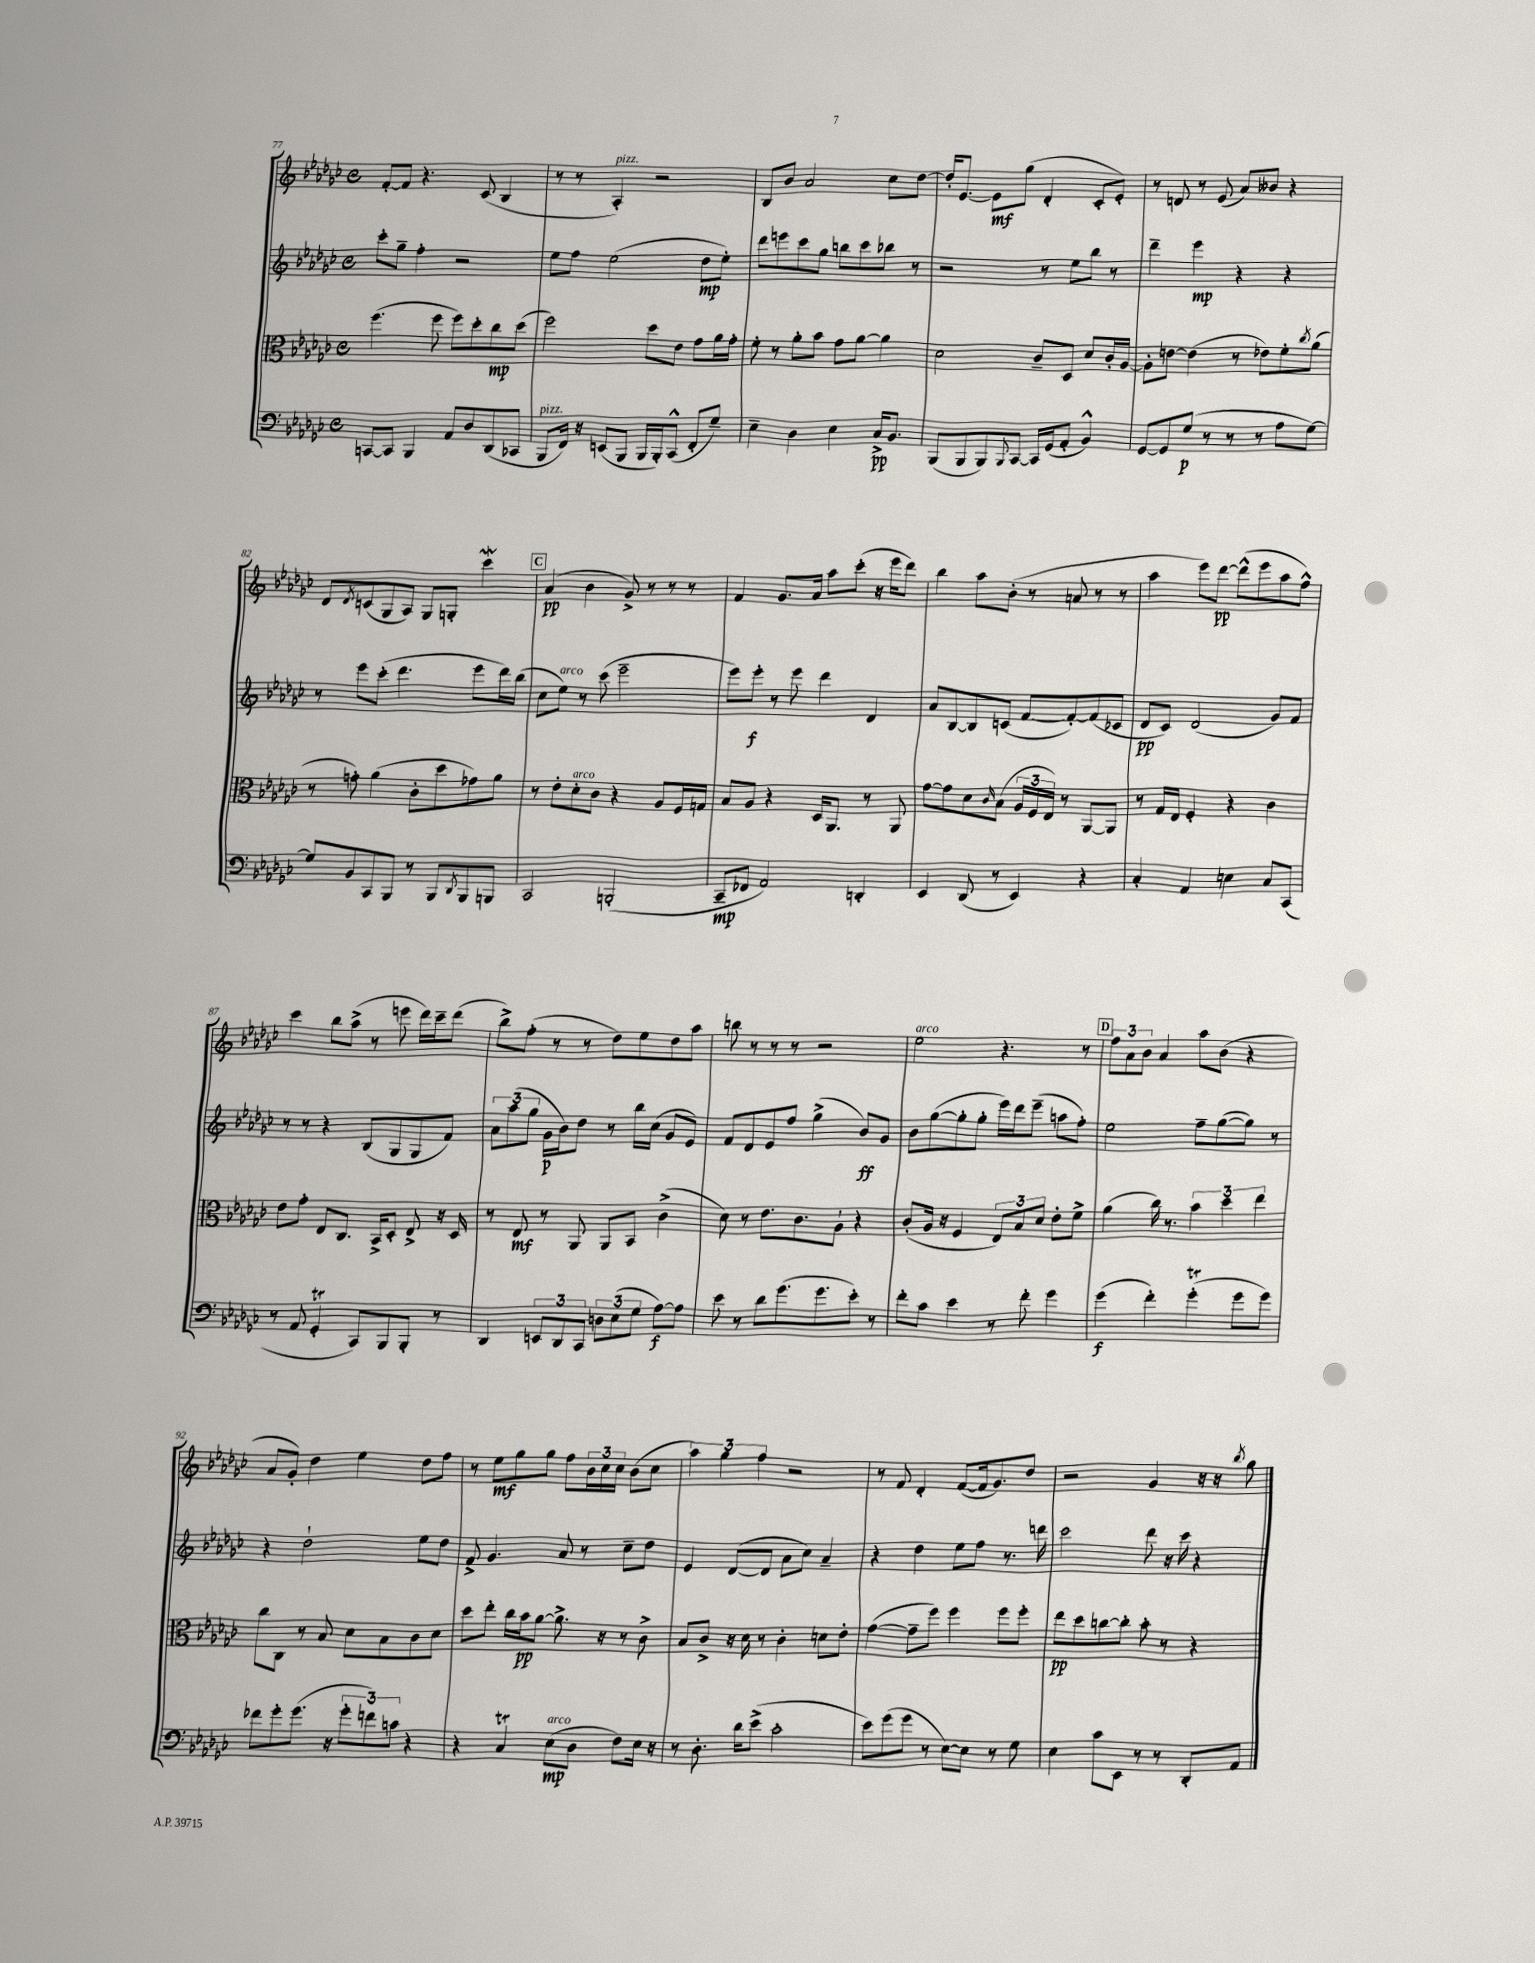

**kern	**dynam	**kern	**dynam	**kern	**dynam	**kern	**dynam
*part4	*part4	*part3	*part3	*part2	*part2	*part1	*part1
*staff4	*staff4	*staff3	*staff3	*staff2	*staff2	*staff1	*staff1
*clefF4	*	*clefC3	*	*clefG2	*	*clefG2	*
*k[b-e-a-d-g-c-]	*	*k[b-e-a-d-g-c-]	*	*k[b-e-a-d-g-c-]	*	*k[b-e-a-d-g-c-]	*
*M4/4	*	*M4/4	*	*M4/4	*	*M4/4	*
*met(c)	*	*met(c)	*	*met(c)	*	*met(c)	*
=77	=77	=77	=77	=77	=77	=77	=77
[8CCn/L	.	(4.ff\	.	8ccc-'\L	.	[8f'/L	.
8CC/J]	.	.	.	8gg-~\J	.	8f/J]	.
4BBB-/	.	.	.	4ff'\	.	4.r	.
.	.	8ff\	.	.	.	.	.
8AA-/L	.	8ff\L)	.	2r	.	.	.
8D-/	.	8dd-'\	.	.	.	(8c-/	.
(8DD-/	.	8cc-\	mp	.	.	4B-/	.
8CC-X/J	.	(8dd-\J	.	.	.	.	.
=78	=78	=78	=78	=78	=78	=78	=78
!LO:TX:a:i:t=pizz.	!	!	!	!	!	!	!
8BBB-/L	.	2ff\)	.	8ee-\L	.	8r	.
16FF/Jk)	.	.	.	8ff\J	.	8r	.
16r	.	.	.	.	.	.	.
!	!	!	!	!	!	!LO:TX:a:i:t=pizz.	!
(8EEn/L	.	.	.	(2ee-\	.	4A-'/)	.
8BBB-/J	.	.	.	.	.	.	.
16BBB-/LL	.	8dd-\L	.	.	.	2r	.
16BBB-'/J)	.	.	.	.	.	.	.
(8CC-^^/J	.	8e-\J	.	.	.	.	.
8FF'/L	.	8g-\L	.	8dd-\L	mp	.	.
8G-~/J)	.	16a-\L	.	8ee-'\J)	.	.	.
.	.	16g-'\JJ	.	.	.	.	.
=79	=79	=79	=79	=79	=79	=79	=79
4E-~\	.	8f'\	.	8ddd-\L	.	8B-/L	.
.	.	8r	.	8eeen\	.	8b-/J	.
4D-\	.	8a-'\L	.	8ccc-\	.	2a-/	.
.	.	8b-\J	.	8gg-\J	.	.	.
4E-\	.	8g-\L	.	8bbn\L	.	.	.
.	.	[8a-\J	.	8ccc-\	.	.	.
16C-^/KL	pp	4a-\]	.	8bb-X\J	.	8cc-\L	.
8.BB-/J	.	.	.	.	.	.	.
.	.	.	.	8r	.	[8dd-\J	.
=80	=80	=80	=80	=80	=80	=80	=80
(8BBB-/L	.	2d-\	.	2r	.	16dd-'/KL]	.
.	.	.	.	.	.	[8.e-/J	.
8BBB-/	.	.	.	.	.	.	.
8BBB-/)	.	.	.	.	.	8e-\L]	mf
8qqBBB-/	.	.	.	.	.	.	.
[8CC-/J	.	.	.	.	.	(8gg-\J	.
16CC-/LL]	.	8c-~/L	.	8r	.	4d-'/	.
(16GG-/J	.	.	.	.	.	.	.
8AA-'/J	.	8D-/J	.	8ee-\L	.	.	.
4BB-^^/)	.	8d-/L	.	8bb-\J	.	8c-'/L	.
.	.	16c-'/L	.	8r	.	8e-'/J)	.
.	.	[16A-/JJ	.	.	.	.	.
=81	=81	=81	=81	=81	=81	=81	=81
[8GG-/L	.	8A-'\L]	.	4ddd-~\	.	8r	.
8GG-/]	.	[8en\J	.	.	.	8dn/	.
(8G-/J	p	(4e\]	.	4eee-\	mp	8r	.
8r	.	.	.	.	.	(8e-/	.
8r	.	8r	.	4r	.	8a-/L)	.
8r	.	8e-X\L)	.	.	.	8b--X/J	.
8A-\L	.	8f'\	.	4r	.	4r	.
.	.	8qcc-/	.	.	.	.	.
[8G-\J)	.	(8a-\J	.	.	.	.	.
!!LO:LB:g=z
=82	=82	=82	=82	=82	=82	=82	=82
8G-/L]	.	8r	.	8r	.	8d-/L	.
.	.	.	.	.	.	8qd-/	.
8BB-/	.	8gn'\)	.	8eee-\L	.	(8cn/	.
8CC-/	.	(4a-\	.	(8ccc-'\J	.	8G-/	.
8BBB-/J	.	.	.	4.ddd-\	.	8A-/J)	.
8r	.	8c-'\L	.	.	.	8G-/L	.
8BBB-/L	.	8dd-\	.	.	.	8Gn'/J	.
8qDD-/	.	.	.	.	.	.	.
8BBB-/	.	8g-X\)	.	8eee-\L	.	4ccc-w\	.
8BBBn/J	.	8a-\J	.	16ddd-\L)	.	.	.
.	.	.	.	(16bb-\JJ	.	.	.
!!LO:REH:place=s1:t=C
=83	=83	=83	=83	=83	=83	=83	=83
2CC-/	.	8r	.	8cc-\L	.	(4a-/	pp
!	!	!	!	!LO:TX:a:i:t=arco	!	!	!
.	.	8e-'\L	.	8ee-\J)	.	.	.
!	!	!LO:TX:a:i:t=arco	!	!	!	!	!
.	.	8d-'\	.	8r	.	4b-\	.
.	.	8c-\J	.	(8ccc-\	.	.	.
(2BBBn'/	.	4r	.	2eee-~\	.	8g-^/)	.
.	.	.	.	.	.	8r	.
.	.	8A-/L	.	.	.	8r	.
.	.	16F/L	.	.	.	8r	.
.	.	16Gn/JJ	.	.	.	.	.
=84	=84	=84	=84	=84	=84	=84	=84
8CC-~/L	mp	8B-/L	.	8eee-\L)	.	4f/	.
8FF-X/J	.	8A-/J	.	8eee-'\J	f	.	.
2AA-/)	.	4r	.	8r	.	8.g-/L	.
.	.	.	.	8eee-\	.	.	.
.	.	.	.	.	.	16a-/Jk	.
.	.	16D-/KL	.	4ddd-\	.	8aa-\L	.
.	.	8.AA-/J	.	.	.	.	.
.	.	.	.	.	.	(8ccc-'\J	.
4DDn'/	.	8r	.	4d-/	.	16r	.
.	.	.	.	.	.	16eee-\KL	.
.	.	8AA-/	.	.	.	8ddd-\J)	.
=85	=85	=85	=85	=85	=85	=85	=85
4EE-/	.	[8g-\L	.	8a-/L	.	4bb-\	.
.	.	8g-\]	.	[8B-/	.	.	.
(8DD-/	.	8d-\	.	8B-/]	.	8aa-\L	.
.	.	16qqc-/	.	.	.	.	.
8r	.	(8B-\J	.	(8cn/J	.	(8b-'\J	.
4EE-/)	.	24A-/LL	.	[8f/L	.	8r	.
.	.	24F/	.	.	.	.	.
.	.	24E-/JJ)	.	.	.	.	.
.	.	8r	.	8f'/_)	.	8an/	.
4r	.	[8AA-/L	.	(8f/]	.	8r	.
.	.	8AA-/J]	.	8c-X/J	.	8r	.
=86	=86	=86	=86	=86	=86	=86	=86
4C-'/	.	8r	.	8d-/L	pp	4aa-\	.
.	.	16G-/LL	.	8c-/J)	.	.	.
.	.	16E-/JJ	.	.	.	.	.
4AA-/	.	4F'/	.	(2d-/	.	8eee-\L)	.
.	.	.	.	.	.	[8ddd-\J	pp
4En\	.	4r	.	.	.	(8ddd-^^\L]	.
.	.	.	.	.	.	8eee-\	.
8C-/L	.	4c-\	.	8g-/L)	.	8aa-\	.
(8CC-/J	.	.	.	8f/J	.	8ff^^\J)	.
!!LO:LB:g=z
=87	=87	=87	=87	=87	=87	=87	=87
8r	.	8e-\L	.	8r	.	4ccc-\	.
8AA-/	.	8g-'\J	.	8r	.	.	.
4GG-T'/	.	8E-/L	.	4r	.	8bb-\L	.
.	.	8.C-/J	.	.	.	(8aa-^\J	.
8CC-/L)	.	.	.	(8B-/L	.	8r	.
.	.	16BB-^/KL	.	.	.	.	.
8BBB-/	.	8D-'/J	.	8G-/	.	8eeen\	.
8BBB-'/J	.	8E-^/	.	8G-/	.	16ddd-\LL)	.
.	.	.	.	.	.	16ccc-~\J	.
8r	.	16r	.	8f/J)	.	(8ddd-\J	.
.	.	16D-/	.	.	.	.	.
=88	=88	=88	=88	=88	=88	=88	=88
4DD-/	.	8r	.	12a-\L	.	8bb-^\L)	.
.	.	.	.	(12aa-\	.	.	.
.	.	8E-/	mf	.	.	(8ff'\J	.
.	.	.	.	12gg-\J	.	.	.
12EEn/L	.	8r	.	16g-\LL	p	8r	.
.	.	.	.	16b-\J)	.	.	.
12DD-/	.	.	.	.	.	.	.
.	.	8AA-/	.	8dd-\J	.	8r	.
12CC-/J	.	.	.	.	.	.	.
12Dn\L	.	8AA-/L	.	8r	.	8dd-\L)	.
(12E-\	.	.	.	.	.	.	.
.	.	8BB-/J	.	16bb-\LL	.	8ee-\	.
12G-\J	.	.	.	.	.	.	.
.	.	.	.	(16cc-\JJ	.	.	.
[8A-\L)	f	(4c-^\	.	8g-/L	.	8dd-\	.
8A-\J]	.	.	.	8e-/J)	.	8aa-\J	.
=89	=89	=89	=89	=89	=89	=89	=89
8e-\	.	8d-\)	.	8f/L	.	8bbn\	.
8r	.	8r	.	8d-/	.	8r	.
8d-\L	.	8.e-\L	.	8e-/	.	8r	.
(8.g-\	.	.	.	8ff/J	.	8r	.
.	.	8.c-\	.	.	.	.	.
.	.	.	.	(4gg-^\	.	2r	.
8.g-\	.	.	.	.	.	.	.
.	.	8A-`\J	.	.	.	.	.
8e-'\J)	.	4r	.	8b-/L)	ff	.	.
8r	.	.	.	8g-/J	.	.	.
=90	=90	=90	=90	=90	=90	=90	=90
!	!	!	!	!	!	!LO:TX:a:i:t=arco	!
8f'\L	.	(8c-'/L	.	8b-\L	.	2ee-\	.
8c-\J	.	16A-/Jk	.	([8gg-\	.	.	.
.	.	16r	.	.	.	.	.
4e-\	.	4F/	.	8gg-'\]	.	.	.
.	.	.	.	8gg-'\J	.	.	.
8r	.	12E-/L)	.	16eee-\LL)	.	4.r	.
.	.	.	.	16ddd-\J	.	.	.
.	.	12B-/	.	.	.	.	.
8f'\	.	.	.	(8eee-~\J	.	.	.
.	.	12d-/J	.	.	.	.	.
4g-\	.	8e-'\L	.	8aan\L	.	.	.
.	.	8f^\J	.	8ff'\J)	.	8r	.
!!LO:REH:place=s1:t=D
=91	=91	=91	=91	=91	=91	=91	=91
(4g-\	f	(4a-\	.	2ee-\	.	12ff\L	.
.	.	.	.	.	.	12a-\	.
.	.	.	.	.	.	12b-\J	.
4f'\)	.	16cc-\)	.	.	.	4a-/	.
.	.	8.r	.	.	.	.	.
(4g-T'\	.	6b-\	.	8ff~\L	.	8aa-\L	.
.	.	.	.	([8gg-\	.	(8b-\J	.
.	.	6dd-\	.	.	.	.	.
8g-\L	.	.	.	8gg-\J])	.	4r	.
.	.	6ee-\	.	.	.	.	.
8g-\J)	.	.	.	8r	.	.	.
!!LO:LB:g=z
=92	=92	=92	=92	=92	=92	=92	=92
8f-X\L	.	8cc-\L	.	4r	.	8a-/L	.
8g-'\	.	8C-\J	.	.	.	8g-'/J)	.
(8.g-\J	.	8r	.	2dd-`\	.	4dd-\	.
.	.	8B-/	.	.	.	.	.
16r	.	.	.	.	.	.	.
12g-'\L	.	8d-\L	.	.	.	4ee-\	.
12fn\)	.	.	.	.	.	.	.
.	.	8B-\	.	.	.	.	.
12cn\J	.	.	.	.	.	.	.
4r	.	8c-\	.	8ee-\L	.	8dd-\L	.
.	.	8d-\J	.	8dd-\J	.	8ff\J	.
=93	=93	=93	=93	=93	=93	=93	=93
4r	.	8dd-\L	.	8f^/	.	8r	.
.	.	8ee-'\J	.	4.g-/	.	8ee-\L	mf
4C-T/	.	16cc-\LL	.	.	.	8gg-\	.
.	.	16b-\J	pp	.	.	.	.
.	.	[8a-\J	.	.	.	8gg-\J	.
!LO:TX:a:i:t=arco	!	!	!	!	!	!	!
(8E-\L	mp	8.a-^\]	.	8a-/	.	8ff\L	.
8D-\J	.	.	.	8r	.	24b-\L	.
.	.	.	.	.	.	24cc-\	.
.	.	16r	.	.	.	.	.
.	.	.	.	.	.	24cc-\JJ	.
8F\L)	.	8r	.	8cc-~\L	.	(8b-\L	.
16E-\Jk	.	8c-^\	.	8dd-\J	.	8cc-\J	.
16r	.	.	.	.	.	.	.
=94	=94	=94	=94	=94	=94	=94	=94
8r	.	8B-/L	.	4e-/	.	6aa-\)	.
8.D-'\	.	8c-^/J	.	.	.	.	.
.	.	.	.	.	.	6gg-\	.
.	.	16r	.	([8d-/L	.	.	.
16d-\KL	.	16d-\	.	.	.	.	.
.	.	.	.	.	.	6ff\	.
(8e-^\J	.	8r	.	8d-/J]	.	.	.
2c-'\	.	4c-'\	.	8a-\L	.	2r	.
.	.	.	.	8cc-\J)	.	.	.
.	.	8dn\L	.	4a-~/	.	.	.
.	.	8e-'\J	.	.	.	.	.
=95	=95	=95	=95	=95	=95	=95	=95
8e-\L)	.	([4g-\	.	4r	.	8r	.
(8g-\	.	.	.	.	.	8f/	.
8g-\J	.	8g-~\L]	.	4dd-\	.	4d-'/	.
8r	.	8ff\J)	.	.	.	.	.
[8E-\L)	.	4ff\	.	8ee-\L	.	([8f/L	.
8E-\J]	.	.	.	8ff\J	.	16f/k]	.
.	.	.	.	.	.	8.g-/)	.
8r	.	8ff\L	.	8.r	.	.	.
8G-\	.	8ff'\J	.	.	.	8dd-/J	.
.	.	.	.	16dddn\	.	.	.
=96	=96	=96	=96	=96	=96	=96	=96
4E-\	.	8ee-\L	pp	2ccc-\	.	2r	.
.	.	8dd-\	.	.	.	.	.
8c-\L	.	[8ccn\	.	.	.	.	.
8EE-\J	.	8cc'\J]	.	.	.	.	.
8r	.	8b-'\	.	8ddd-\	.	4g-/	.
8r	.	8r	.	16r	.	.	.
.	.	.	.	16ccc-\	.	.	.
8DD-'/L	.	4r	.	4r	.	16r	.
.	.	.	.	.	.	16r	.
.	.	.	.	.	.	8qbb-/	.
8AA-/J	.	.	.	.	.	8gg-\	.
==	==	==	==	==	==	==	==
*-	*-	*-	*-	*-	*-	*-	*-
